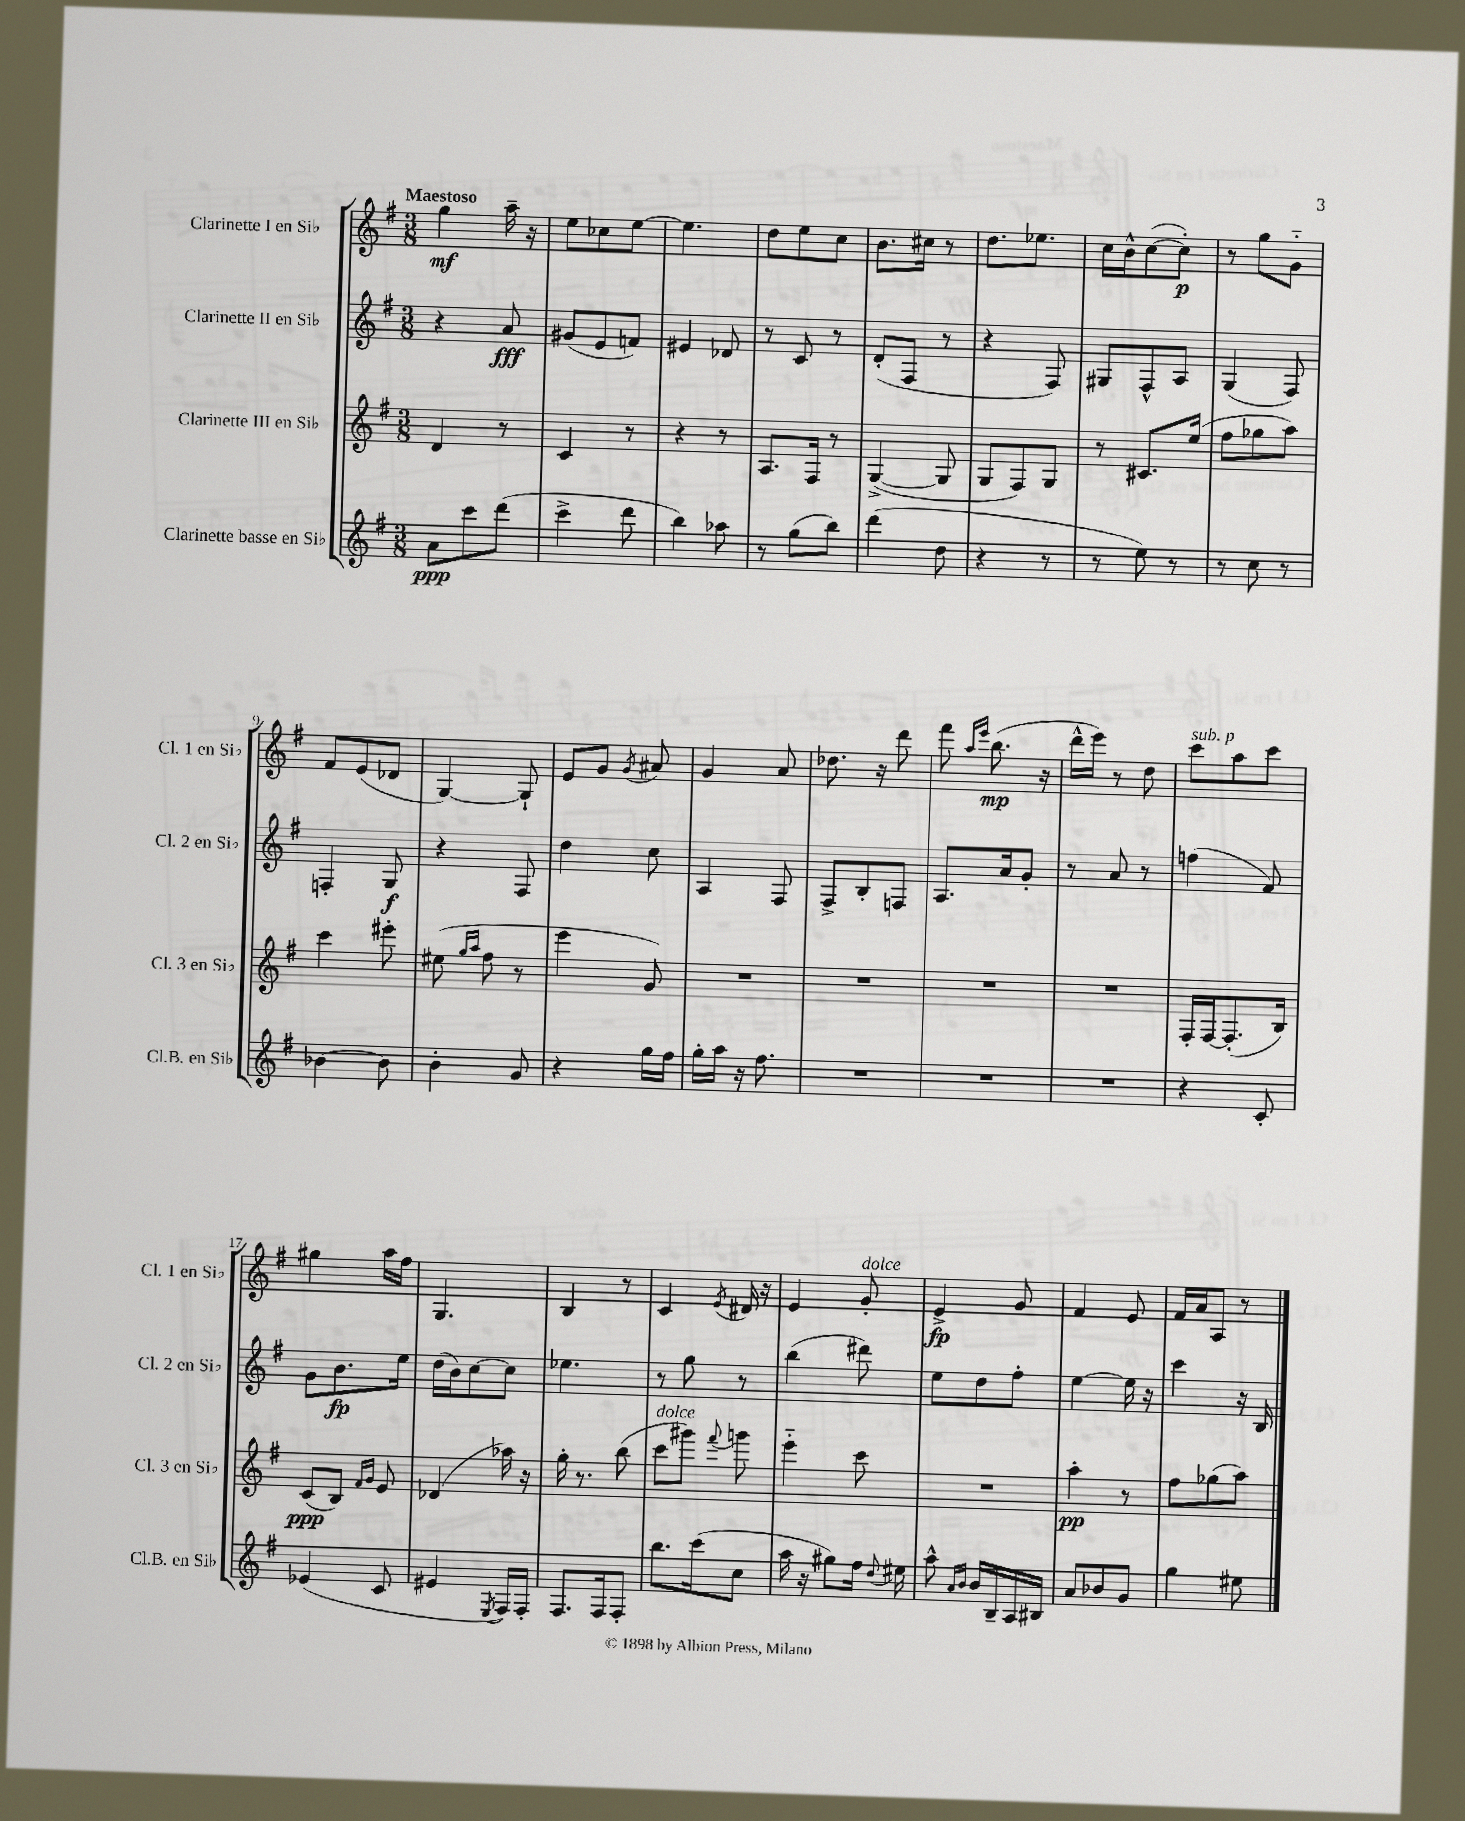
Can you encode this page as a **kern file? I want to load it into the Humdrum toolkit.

**kern	**dynam	**kern	**dynam	**kern	**dynam	**kern	**dynam
*part4	*part4	*part3	*part3	*part2	*part2	*part1	*part1
*staff4	*staff4	*staff3	*staff3	*staff2	*staff2	*staff1	*staff1
*I"Clarinette basse en Si♭	*	*I"Clarinette III en Si♭	*	*I"Clarinette II en Si♭	*	*I"Clarinette I en Si♭	*
*I'Cl.B. en Si♭	*	*I'Cl. 3 en Si♭	*	*I'Cl. 2 en Si♭	*	*I'Cl. 1 en Si♭	*
*clefG2	*	*clefG2	*	*clefG2	*	*clefG2	*
*k[f#]	*	*k[f#]	*	*k[f#]	*	*k[f#]	*
*M3/8	*	*M3/8	*	*M3/8	*	*M3/8	*
=1	=1	=1	=1	=1	=1	=1	=1
!	!	!	!	!	!	!LO:TX:a:B:t=Maestoso	!
8a\L	ppp	4d/	.	4r	.	4gg\	mf
8ccc\	.	.	.	.	.	.	.
(8ddd\J	.	8r	.	8a/	fff	16aa~\	.
.	.	.	.	.	.	16r	.
=2	=2	=2	=2	=2	=2	=2	=2
4ccc^\	.	4c/	.	(8g#X/L	.	8ee\L	.
.	.	.	.	8e/	.	8cc-X\	.
8ddd\	.	8r	.	8fn/J)	.	[8ee\J	.
=3	=3	=3	=3	=3	=3	=3	=3
4bb\)	.	4r	.	4e#X/	.	4.ee\]	.
8aa-X\	.	8r	.	8d-X/	.	.	.
=4	=4	=4	=4	=4	=4	=4	=4
8r	.	8.A/L	.	8r	.	8dd\L	.
(8gg\L	.	.	.	8c/	.	8ee\	.
.	.	16F#/Jk	.	.	.	.	.
8bb\J)	.	8r	.	8r	.	8cc\J	.
=5	=5	=5	=5	=5	=5	=5	=5
(4ddd\	.	([4G^/	.	(8d'/L	.	8.b\L	.
.	.	.	.	8F#/J	.	.	.
.	.	.	.	.	.	16cc#X\Jk	.
8dd\	.	8G/]	.	8r	.	8r	.
=6	=6	=6	=6	=6	=6	=6	=6
4r	.	8G/L	.	4r	.	8.dd\L	.
.	.	8F#/)	.	.	.	.	.
.	.	.	.	.	.	8.ee-X\J	.
8r	.	8G/J	.	8F#/)	.	.	.
=7	=7	=7	=7	=7	=7	=7	=7
8r	.	8r	.	8G#X/L	.	16cc\LL	.
.	.	.	.	.	.	16b^^\J	.
8ee\)	.	8.c#X/L	.	8F#^^/	.	([8cc\	.
8r	.	.	.	8A/J	.	8cc'\J])	p
.	.	(16ee/Jk	.	.	.	.	.
=8	=8	=8	=8	=8	=8	=8	=8
8r	.	8ff#\L	.	(4G/	.	8r	.
8cc\	.	8gg-X\	.	.	.	8gg\L	.
8r	.	8aa\J)	.	8F#/)	.	8g\J	.
!!LO:LB:g=z
=9	=9	=9	=9	=9	=9	=9	=9
[4b-X\	.	4ccc\	.	4Fn'/	.	8f#/L	.
.	.	.	.	.	.	(8e/	.
8b-\]	.	8eee#X'\	.	8G/	f	8d-X/J	.
=10	=10	=10	=10	=10	=10	=10	=10
4b'\	.	(8ee#X\	.	4r	.	[4G/)	.
.	.	16qqgg/LL	.	.	.	.	.
.	.	16qqaa/JJ	.	.	.	.	.
.	.	8ff#\	.	.	.	.	.
8g/	.	8r	.	8F#/	.	8G`/]	.
=11	=11	=11	=11	=11	=11	=11	=11
4r	.	4eee\	.	4dd\	.	8e/L	.
.	.	.	.	.	.	8g/J	.
.	.	.	.	.	.	8qg/	.
16gg\LL	.	8g/)	.	8cc\	.	8a#X/	.
16ff#\JJ	.	.	.	.	.	.	.
=12	=12	=12	=12	=12	=12	=12	=12
16gg'\LL	.	4.r	.	4A/	.	4g/	.
16aa\JJ	.	.	.	.	.	.	.
16r	.	.	.	.	.	.	.
8.ff#\	.	.	.	.	.	.	.
.	.	.	.	8F#/	.	8a/	.
=13	=13	=13	=13	=13	=13	=13	=13
4.r	.	4.r	.	8F#^/L	.	8.dd-X\	.
.	.	.	.	8B'/	.	.	.
.	.	.	.	.	.	16r	.
.	.	.	.	8Fn/J	.	8ddd\	.
=14	=14	=14	=14	=14	=14	=14	=14
4.r	.	4.r	.	8.A/L	.	8fff#\	.
.	.	.	.	.	.	16qqaa/LL	.
.	.	.	.	.	.	16qqeee/JJ	.
.	.	.	.	.	.	(8.bb\	mp
.	.	.	.	16a/k	.	.	.
.	.	.	.	8g'/J	.	.	.
.	.	.	.	.	.	16r	.
=15	=15	=15	=15	=15	=15	=15	=15
4.r	.	4.r	.	8r	.	16ddd^^\LL	.
.	.	.	.	.	.	16eee\JJ)	.
.	.	.	.	8a/	.	8r	.
.	.	.	.	8r	.	8dd\	.
=16	=16	=16	=16	=16	=16	=16	=16
!	!	!	!	!	!	!LO:TX:a:i:t=sub. p	!
4r	.	16F#'/LL	.	(4ffn\	.	8ccc\L	.
.	.	[16F#/J	.	.	.	.	.
.	.	(8.F#'/]	.	.	.	8aa\	.
8c'/	.	.	.	8f#/)	.	8ccc\J	.
.	.	16B/Jk)	.	.	.	.	.
!!LO:LB:g=z
=17	=17	=17	=17	=17	=17	=17	=17
(4e-X/	.	(8c/L	ppp	8g\L	.	4gg#X\	.
.	.	8B/J)	.	8.b\	fp	.	.
.	.	16qqf#/LL	.	.	.	.	.
.	.	16qqg/JJ	.	.	.	.	.
8c/	.	8e/	.	.	.	16aa\LL	.
.	.	.	.	16ee\Jk	.	16ff#\JJ	.
=18	=18	=18	=18	=18	=18	=18	=18
4e#X/	.	(4d-X/	.	(16dd\LL	.	4.G/	.
.	.	.	.	16b\J)	.	.	.
.	.	.	.	[8cc\	.	.	.
8qE/	.	.	.	.	.	.	.
16F#/LL)	.	16aa-X\)	.	8cc\J]	.	.	.
16F#'/JJ	.	16r	.	.	.	.	.
=19	=19	=19	=19	=19	=19	=19	=19
8.F#/L	.	16gg'\	.	4.ee-X\	.	4B/	.
.	.	8.r	.	.	.	.	.
16F#/k	.	.	.	.	.	.	.
8F#'/J	.	(8bb\	.	.	.	8r	.
=20	=20	=20	=20	=20	=20	=20	=20
!	!	!LO:TX:a:i:t=dolce	!	!	!	!	!
8.bb\L	.	8ccc\L	.	8r	.	4c/	.
.	.	8ggg#X\J)	.	8gg\	.	.	.
(16ccc\k	.	.	.	.	.	.	.
.	.	8qqfff#/	.	.	.	8qe/	.
8cc\J	.	8gggn\	.	8r	.	16d#X/	.
.	.	.	.	.	.	16r	.
=21	=21	=21	=21	=21	=21	=21	=21
16aa\	.	4eee\	.	(4bb\	.	4e/	.
16r	.	.	.	.	.	.	.
8gg#X\L)	.	.	.	.	.	.	.
!	!	!	!	!	!	!LO:TX:a:i:t=dolce	!
16ff#\Jk	.	8ccc\	.	8ddd#X\)	.	8g'/	.
8qqdd/	.	.	.	.	.	.	.
16ee#X\	.	.	.	.	.	.	.
=22	=22	=22	=22	=22	=22	=22	=22
8aa^^\	.	4.r	.	8ee\L	.	4e^/	fp
16qqa/LL	.	.	.	.	.	.	.
16qqb/JJ	.	.	.	.	.	.	.
16b/LL	.	.	.	8dd\	.	.	.
16B~/	.	.	.	.	.	.	.
16A/	.	.	.	8ff#'\J	.	8g/	.
16B#X/JJ	.	.	.	.	.	.	.
=23	=23	=23	=23	=23	=23	=23	=23
8a/L	.	4aa'\	pp	[4ee\	.	4f#/	.
8b-X/	.	.	.	.	.	.	.
8g/J	.	8r	.	16ee\]	.	8e/	.
.	.	.	.	16r	.	.	.
=24	=24	=24	=24	=24	=24	=24	=24
4gg\	.	8ff#\L	.	4ccc\	.	16f#/LL	.
.	.	.	.	.	.	16a/J	.
.	.	(8gg-X\	.	.	.	8A/J	.
8ee#X\	.	8aa\J)	.	16r	.	8r	.
.	.	.	.	16B/	.	.	.
==	==	==	==	==	==	==	==
*-	*-	*-	*-	*-	*-	*-	*-
